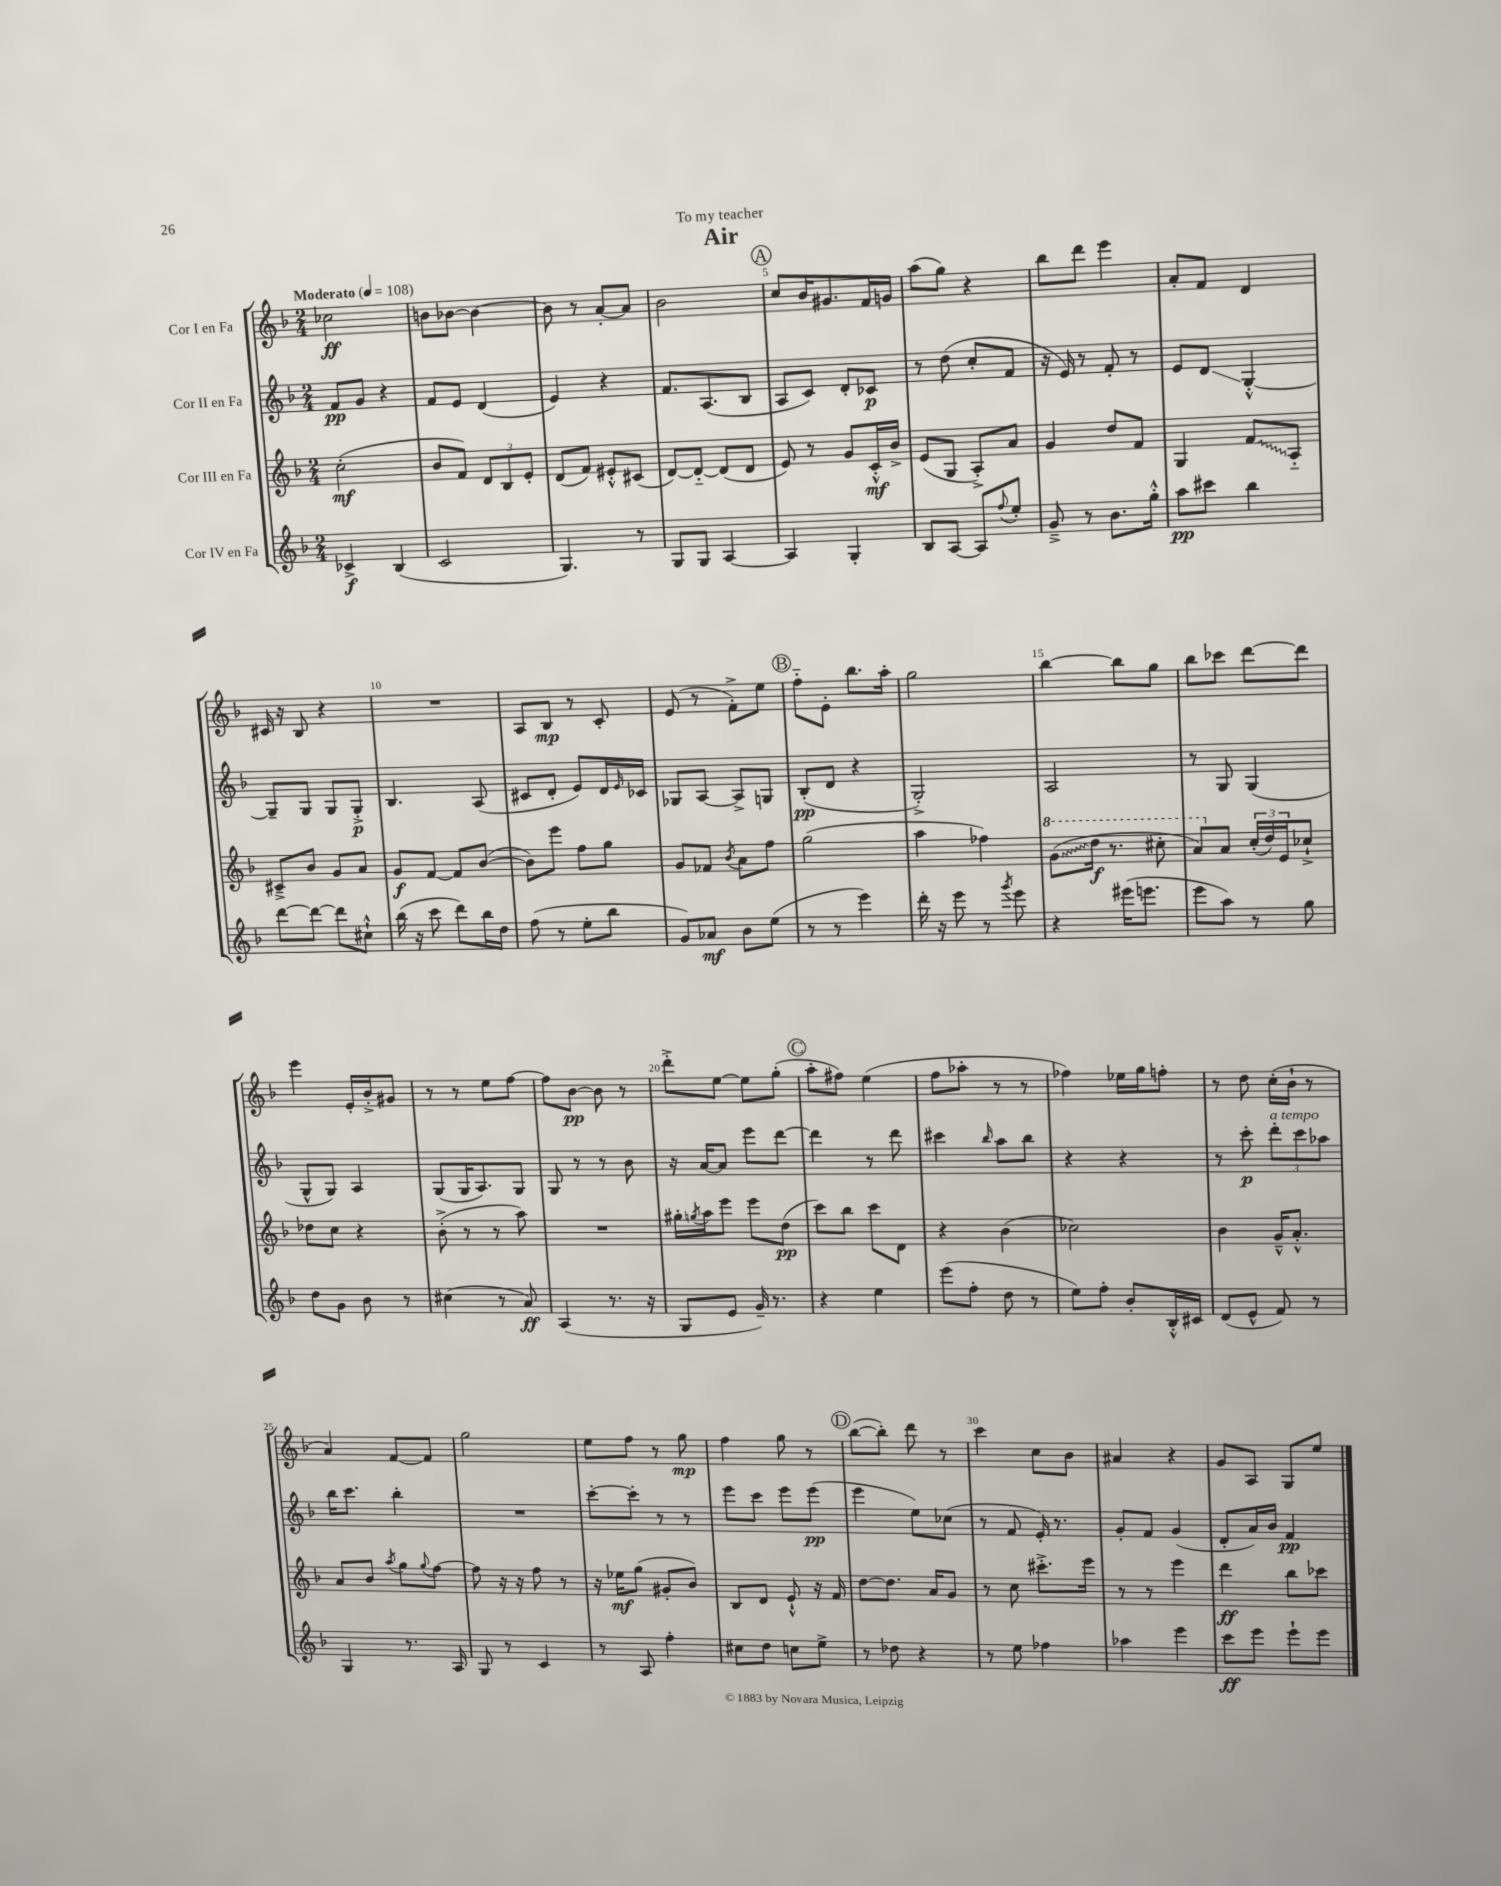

**kern	**kern	**kern	**kern
*staff4	*staff3	*staff2	*staff1
*clefG2	*clefG2	*clefG2	*clefG2
*k[b-]	*k[b-]	*k[b-]	*k[b-]
*M2/4	*M2/4	*M2/4	*M2/4
*MM108	*MM108	*MM108	*MM108
4c-^	(2cc'	8f	2cc-
.	.	8g	.
(4B-	.	4r	.
=	=	=	=
2c	8b-	8f	8b
.	8f)	8e	[8b-
.	12d	(4d	4b-_
.	12B-	.	.
.	12e'	.	.
=	=	=	=
4.G)	(8d	4e)	8b-]
.	8f)	.	8r
.	8e#'^^	4r	[8a'
8r	(8c#	.	8a]
=	=	=	=
8G	[8d)	8.f	2b-
8G	8d'~_	.	.
.	.	(8.A	.
[4A	(8d]	.	.
.	8d	8B-	.
=	=	=	=
4A]	8e)	8A	8cc
.	8r	8c)	16b-
.	.	.	8.g#
4G'	8g	8d'	.
.	16c'^^	8c-	16f
.	16b-^	.	16g
=	=	=	=
8B-	(8e	8r	(8aa
[8A	8G	(8dd	8gg)
8A]	8A'^)	8cc'	4r
8qqff	.	.	.
8ee'	8a	8f	.
=	=	=	=
8g~^	4g	16r	8bb-
.	.	16e)	.
8r	.	8r	8ddd
8.b-	8dd	8f'	4eee
.	8f	8r	.
16gg'^^	.	.	.
=	=	=	=
8aa	4G	8e	8a'
8ccc#	.	8d	8f
4bb-	8f	[4G'^^	4d
.	8A'~	.	.
=	=	=	=
[8ddd	8c#~^	8G~]	16c#
.	.	.	16r
8ddd_	8b-	8G	8B-
8ddd]	8g	8G	4r
8cc#`^^	8a	8G'^	.
=	=	=	=
(16bb-	8g	4.B-	2r
16r	.	.	.
8ccc	[8f	.	.
8ddd)	8f]	.	.
16bb-	([8b-	(8A	.
16dd	.	.	.
=	=	=	=
(8ff	8b-])	8c#	8A
8r	8eee	8d'	8B-
8ee'	8ff	8e)	8r
8bb-	8gg	16d	8c'
.	.	16qqe	.
.	.	16c-	.
=	=	=	=
8g)	8g	8G-	(8e
8a-	8f-	[8A	8r
.	8qb-	.	.
8b-	8a	8A^]	8f'^)
(8ee	8ff	8G	8ee
=	=	=	=
8r	(2gg	(8B-'	8ff'~
8r	.	8d	8e'
4eee)	.	4r	8.bb-
.	.	.	16aa'
=	=	=	=
16ddd'	4aa	2G'^)	2gg
16r	.	.	.
8eee	.	.	.
8r	4ff-)	.	.
8qggg	.	.	.
8eee	.	.	.
=	=	=	=
4r	(8gg	2A	[4bb-
.	16ddd	.	.
.	8.r	.	.
(16eee#	.	.	8bb-]
8.eee	.	.	.
.	8ccc#'	.	8gg
=	=	=	=
8eee	8aa)	8r	8bb-
8aa)	8a	8G	8ccc-
8r	(24cc'	(4G	[8ddd
.	24dd)	.	.
.	24e	.	.
8gg	8cc-`^	.	8ddd]
=	=	=	=
8dd	8dd-	8G^^	4eee
8g	8cc	8G)	.
8b-	4r	4A	16e'
.	.	.	16b-'^
8r	.	.	8g#
=	=	=	=
(4cc#	(8b-'^	(8G	8r
.	8r	16G	8r
.	.	8.A)	.
8r	8r	.	8ee
8a)	8aa)	8G	[8ff
=	=	=	=
(4A	2r	8G	8ff]
.	.	8r	[8b-
8.r	.	8r	8b-]
.	.	8b-	8r
16r	.	.	.
=	=	=	=
8G	16gg#'	16r	8ddd'^
.	8qgg	.	.
.	16aa	[16a	.
8e	8eee	8a]	[8ee
16g~)	8eee	8eee	8ee]
8.r	.	.	.
.	(8dd	[8ddd	(8gg'
=	=	=	=
4r	8ccc)	4ddd]	8aa'
.	8bb-	.	8ff#)
4ee	8ccc	8r	(4ee
.	8d	8ddd	.
=	=	=	=
(8eee	4r	4ccc#	8ff
8ff'	.	.	8aa-'
.	.	16qqbb-	.
8dd	(4b-	8aa	8r
8r	.	8bb-	8r
=	=	=	=
8ee)	2cc-)	4r	4ff-)
8ff'	.	.	.
8b-'	.	4r	16ee-
.	.	.	16gg
16B-'^^	.	.	8ff'
16c#	.	.	.
=	=	=	=
(8d	4b-	8r	8r
8e^^	.	8ccc'	8dd
8f)	16g~^^	12ddd'	(16cc'
.	8.a'^^	.	16b-`
.	.	12ccc	.
8r	.	.	8r
.	.	12aa-	.
=	=	=	=
4G	8a	16bb-	4a)
.	.	8.ccc	.
.	8b-	.	.
.	8qaa	.	.
8.r	8gg	4bb-'	[8f
.	8qqgg	.	.
.	[8ff	.	8f]
16A	.	.	.
=	=	=	=
8G	8ff]	2r	2gg
8r	16r	.	.
.	16r	.	.
4c	8ff	.	.
.	8r	.	.
=	=	=	=
8r	16r	[8ccc'	8ee
.	16ee-	.	.
8A	(8gg	8ccc']	8ff
4ff'	8g#'	8r	8r
.	8b-)	8r	8gg
=	=	=	=
8cc#	8B-	8eee	4ff
8dd	8d	8ccc	.
8cc	8e`^^	8eee	8gg
8ee^	16r	(8eee	8r
.	16f	.	.
=	=	=	=
8r	[8dd	4eee	([8bb-
8dd-	8.dd]	.	8bb-'])
4r	.	8ee)	8ddd
.	16a	.	.
.	8g	(8cc-	8r
=	=	=	=
8r	8r	8r	4ccc
8ee	8cc	8f	.
4ff-	8.ccc#'^	16e')	8cc
.	.	8.r	.
.	.	.	8b-
.	16eee	.	.
=	=	=	=
4aa-	8r	8g'	4a#
.	8r	8f	.
4eee	4eee	(4g	4r
=	=	=	=
8ccc	4ddd	8d'	8g
8eee	.	16a)	8A
.	.	16b-	.
8eee`	8bb-	4f	8G
8eee	8ccc-	.	8ee
==	==	==	==
*-	*-	*-	*-
